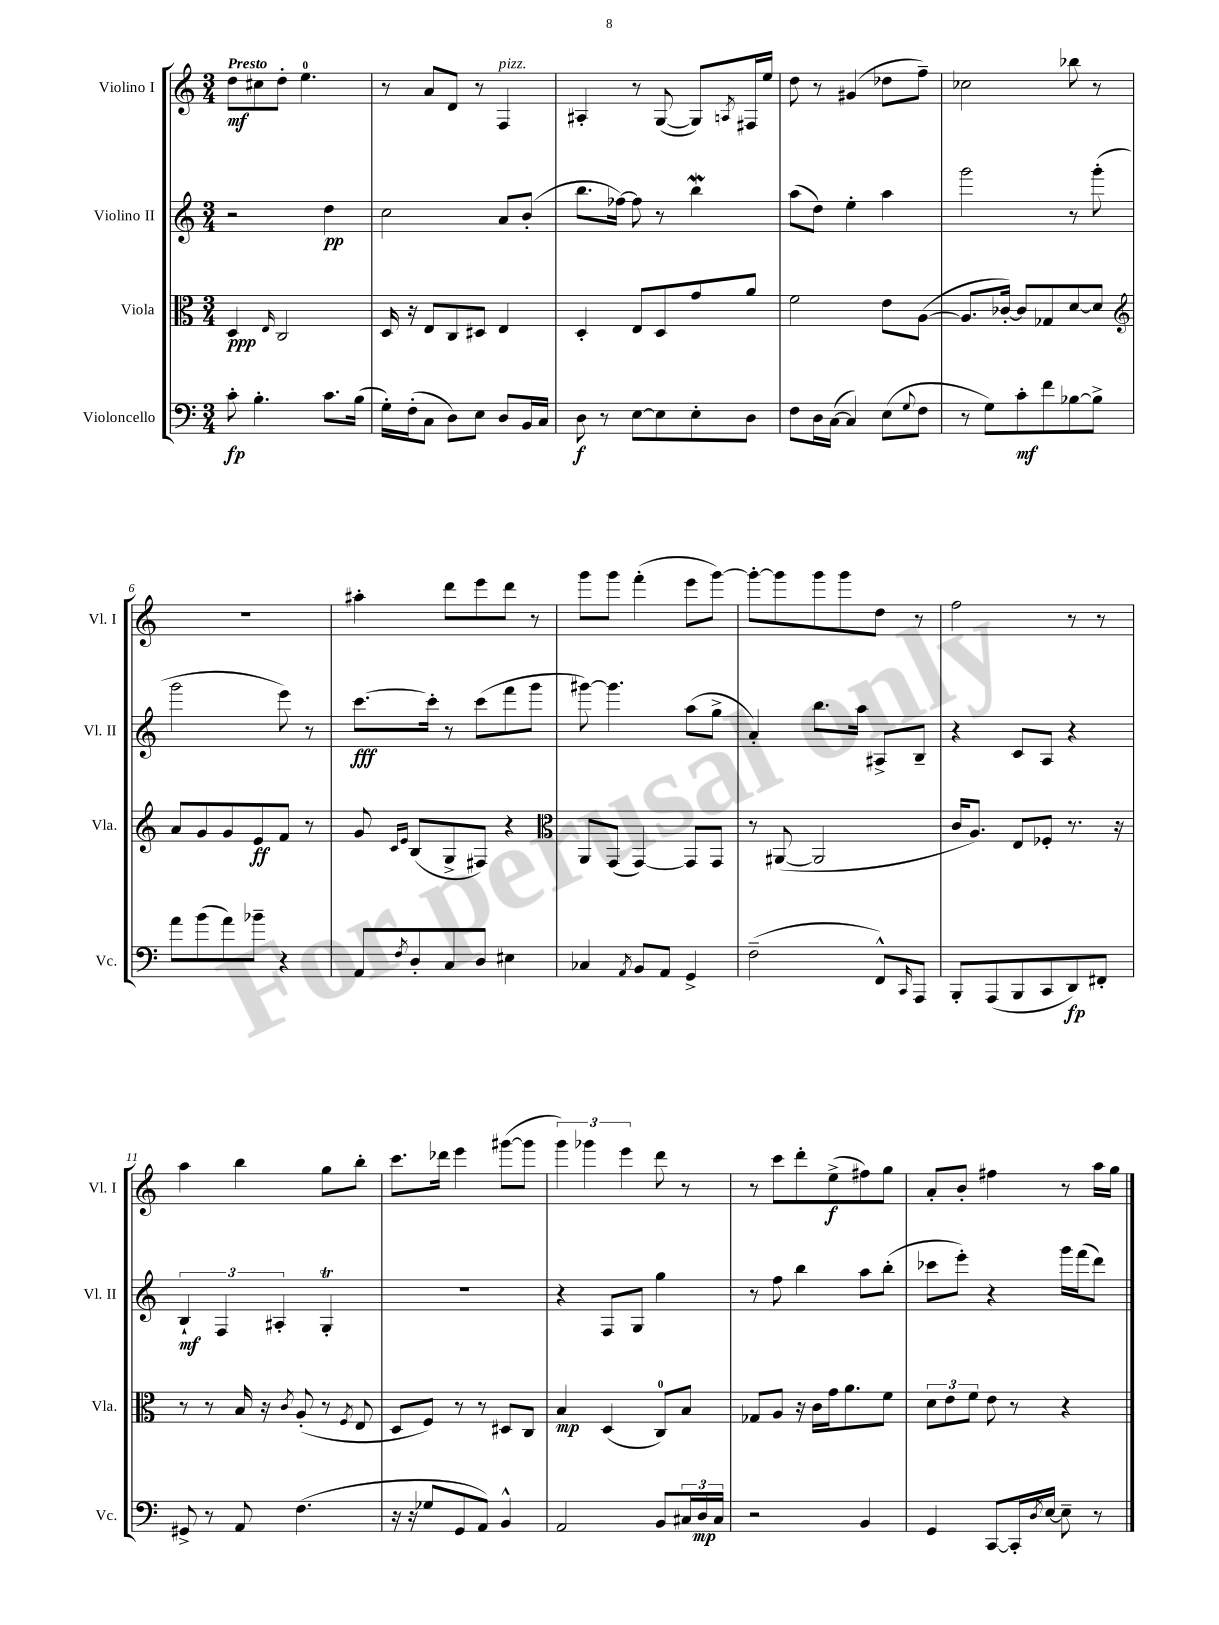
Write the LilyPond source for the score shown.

<<
\new StaffGroup <<
\new Staff = "s0" \with { instrumentName = "Violino I" shortInstrumentName = "Vl. I" } {
    \clef treble \key c \major \numericTimeSignature \time 3/4 \tempo "Presto"
    d''8\mf cis''8 d''8-. e''4.-0 |
    r8 a'8 d'8 r8 f4^\markup { \italic "pizz." } |
    ais4-. r8 g8~( g8) \acciaccatura { a8 } fis16 e''16 |
    d''8 r8 gis'4( des''8 f''8--) |
    ces''2 bes''8 r8 |
    R2. |
    ais''4-. d'''8 e'''8 d'''8 r8 |
    g'''8 g'''8 f'''4-.( e'''8 g'''8~) |
    g'''8~-. g'''8 g'''8 g'''8 d''8 r8 |
    f''2 r8 r8 |
    a''4 b''4 g''8 b''8-. |
    c'''8. des'''16 e'''4 gis'''8~( gis'''8 |
    \tuplet 3/2 { g'''4) ges'''4 e'''4 } d'''8 r8 |
    r8 c'''8 d'''8-. e''8->\f( fis''8) g''8 |
    a'8-. b'8-. fis''4 r8 a''16 g''16 \bar "|." |
}
\new Staff = "s1" \with { instrumentName = "Violino II" shortInstrumentName = "Vl. II" } {
    \clef treble \key c \major \numericTimeSignature \time 3/4
    r2 d''4\pp |
    c''2 a'8 b'8-.( |
    b''8. fes''16~) fes''8 r8 b''4\mordent |
    a''8( d''8) e''4-. a''4 |
    g'''2 r8 g'''8-.( |
    g'''2 e'''8) r8 |
    c'''8.~\fff c'''16-. r8 c'''8( f'''8 g'''8 |
    gis'''8~) gis'''4. a''8( g''8-> |
    a'4-.) b''8. a''16 ais8-> b8-- |
    r4 c'8 a8 r4 |
    \tuplet 3/2 { b4-!\mf f4 ais4-. } g4-.\trill |
    R2. |
    r4 f8 g8 g''4 |
    r8 f''8 b''4 a''8 b''8-.( |
    ces'''8 e'''8-.) r4 g'''16 f'''16( d'''8) \bar "|." |
}
\new Staff = "s2" \with { instrumentName = "Viola" shortInstrumentName = "Vla." } {
    \clef alto \key c \major \numericTimeSignature \time 3/4
    d4\ppp \grace { e16 } c2 |
    d16 r16 e8 c8 dis8 e4 |
    d4-. e8 d8 g'8 a'8 |
    f'2 e'8 a8~( |
    a8. ces'16~-.) ces'8 ges8 d'8~ d'8 |
    \clef treble a'8 g'8 g'8 e'8\ff f'8 r8 |
    g'8 \grace { c'16 e'16 } b8( g8-> fis8) r4 |
    \clef alto a,8 g,8( g,4~) g,8 g,8 |
    r8 ais,8~( ais,2 |
    c'16 a8.) e8 fes8-. r8. r16 |
    r8 r8 b16 r16 \acciaccatura { c'8 } a8-.( r8 \acciaccatura { f8 } e8 |
    d8 f8) r8 r8 dis8 c8 |
    b4\mp d4( c8-0) b8 |
    ges8 a8 r16 c'16 g'16 a'8. f'8 |
    \tuplet 3/2 { d'8 e'8 f'8 } e'8 r8 r4 \bar "|." |
}
\new Staff = "s3" \with { instrumentName = "Violoncello" shortInstrumentName = "Vc." } {
    \clef bass \key c \major \numericTimeSignature \time 3/4
    c'8-.\fp b4.-. c'8. b16( |
    g16-.) f16-.( c8 d8) e8 d8 b,16 c16 |
    d8\f r8 e8~ e8 e8-. d8 |
    f8 d16 c16~( c4) e8( \appoggiatura { g8 } f8 |
    r8 g8) c'8-.\mf f'8 bes8~ bes8-> |
    a'8 b'8( a'8) bes'8-- r4 |
    a,8 \acciaccatura { f8 } d8-. c8 d8 eis4 |
    ces4 \acciaccatura { a,8 } b,8 a,8 g,4-> |
    f2--( f,8-^) \grace { c,16 } a,,8 |
    b,,8-. a,,8( b,,8 c,8 d,8\fp) fis,8-. |
    gis,8-> r8 a,8 f4.( |
    r16 r16 ges8 g,8 a,8) b,4-^ |
    a,2 b,8 \tuplet 3/2 { cis16 d16\mp cis16 } |
    r2 b,4 |
    g,4 c,8~ c,16-. \acciaccatura { d8 } e16~ e8-- r8 \bar "|." |
}
>>
>>
